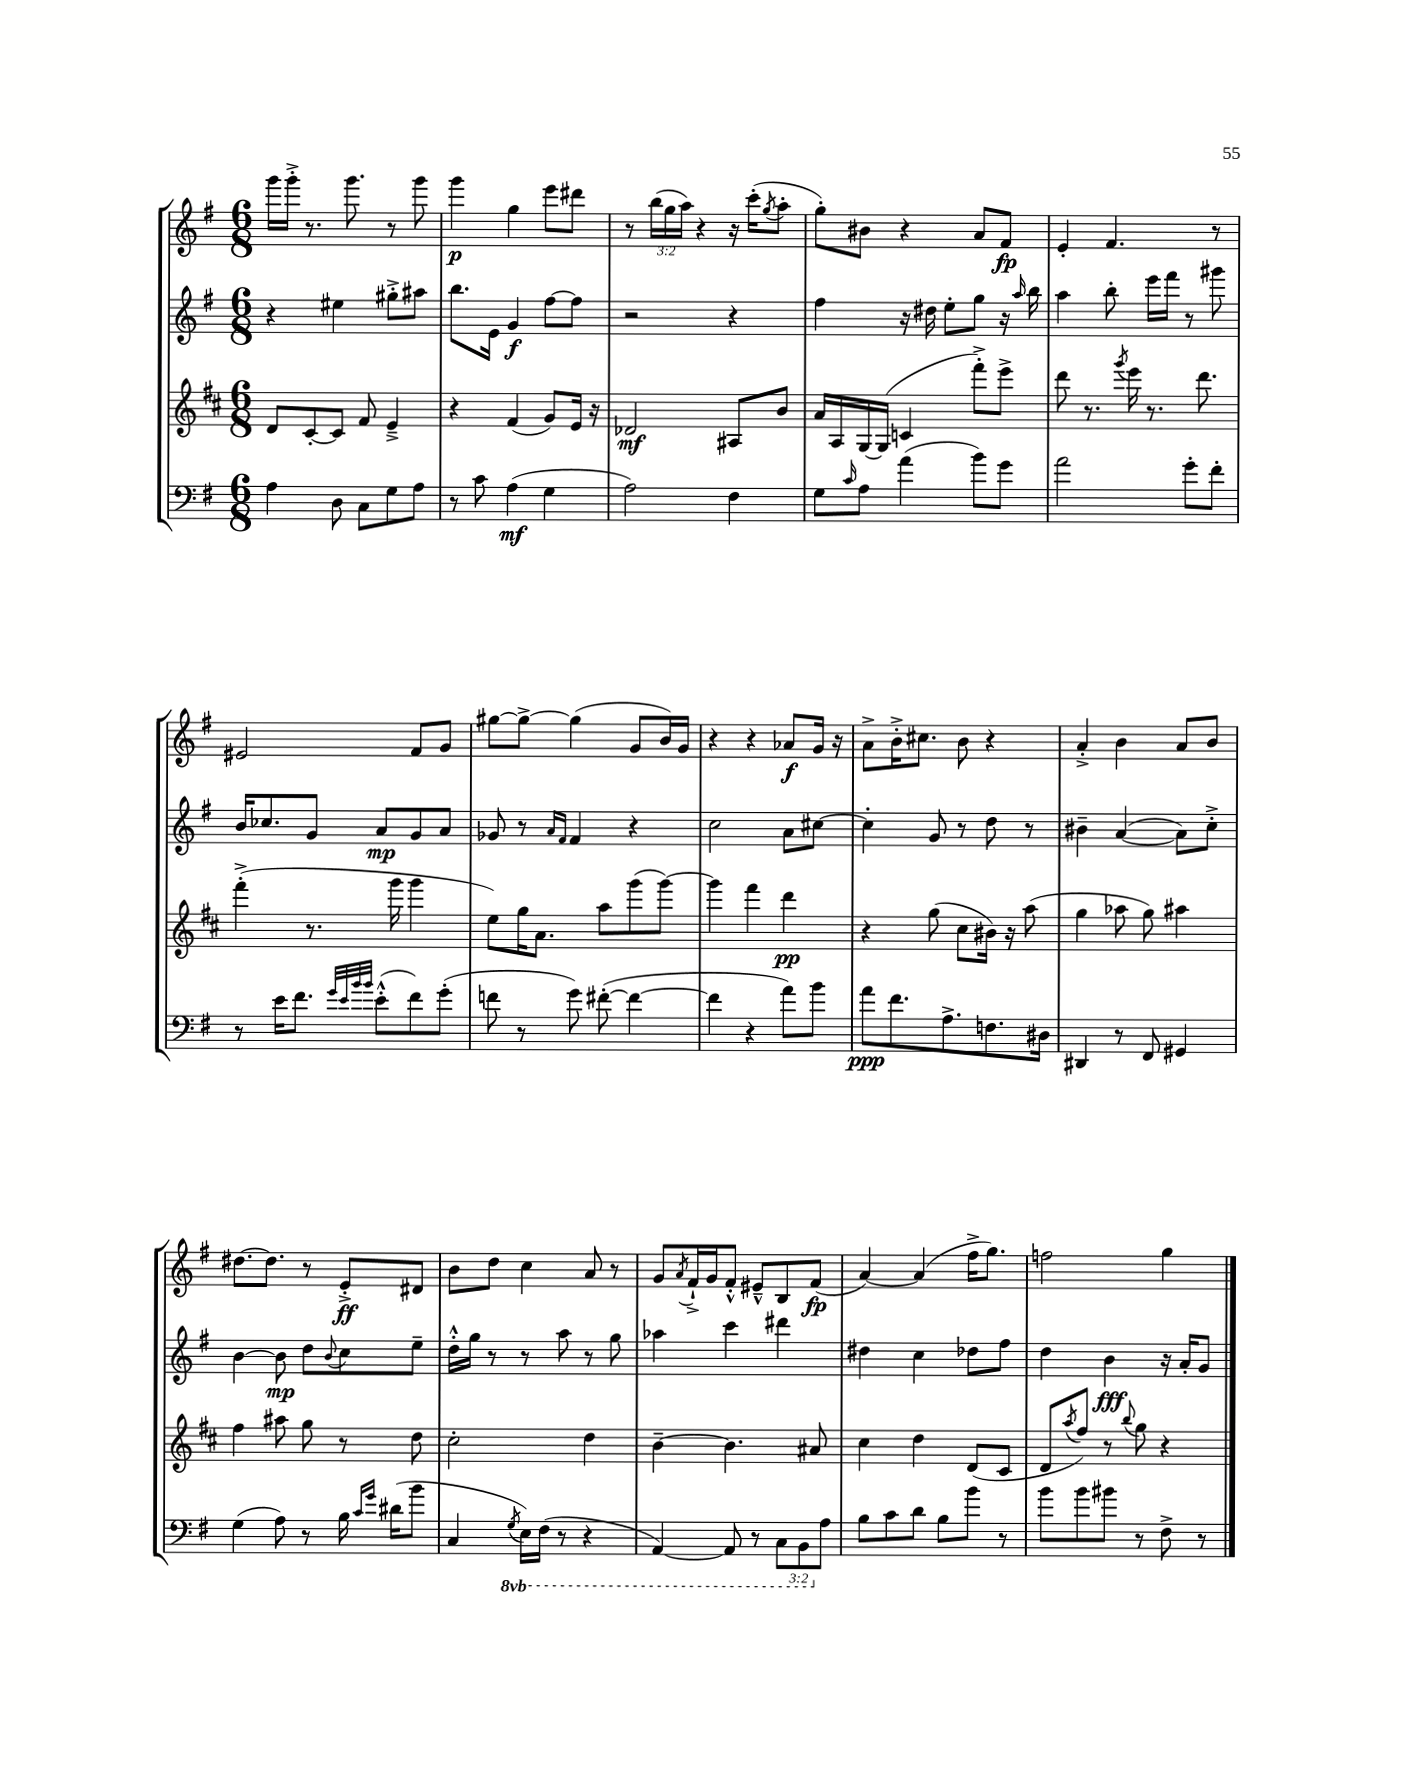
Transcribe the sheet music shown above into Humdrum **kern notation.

**kern	**kern	**kern	**kern
*staff4	*staff3	*staff2	*staff1
*clefF4	*clefG2	*clefG2	*clefG2
*k[f#]	*k[f#c#]	*k[f#]	*k[f#]
*M6/8	*M6/8	*M6/8	*M6/8
4A	8d	4r	16ggg
.	.	.	16ggg'^
.	[8c#'	.	8.r
8D	8c#]	4ee#	.
.	.	.	8.ggg
8C	8f#	.	.
8G	4e~^	8gg#'^	8r
8A	.	8aa#	8ggg
=	=	=	=
8r	4r	8.bb	4ggg
8c	.	.	.
.	.	16e	.
(4A	(4f#	4g	4gg
4G	8g)	[8ff#	8eee
.	16e	8ff#]	8ddd#
.	16r	.	.
=	=	=	=
2A)	2d-	2r	8r
.	.	.	(24bb
.	.	.	24gg
.	.	.	24aa)
.	.	.	4r
4F#	8A#	4r	16r
.	.	.	(16ccc'
.	.	.	8qgg
.	8b	.	8aa'
=	=	=	=
8G	16a	4ff#	8gg')
.	16A	.	.
16qqc	.	.	.
8A	[16G	.	8b#
.	(16G]	.	.
(4a	4c	16r	4r
.	.	16dd#	.
.	.	8ee'	.
8b)	8fff#'^)	8gg	8a
8g	8eee^	16r	8f#
.	.	16qqaa	.
.	.	16bb	.
=	=	=	=
2a	8ddd	4aa	4e'
.	8.r	.	.
.	.	8bb'	4.f#
.	8qggg	.	.
.	16eee	.	.
.	8.r	16eee	.
.	.	16fff#	.
8g'	.	8r	.
.	8.ddd	.	.
8f#'	.	8ggg#	8r
=	=	=	=
8r	(4fff#'^	16b	2e#
.	.	8.cc-	.
16e	.	.	.
8.f#	.	.	.
.	8.r	8g	.
32qqg	.	.	.
32qqe	.	.	.
32qqb	.	.	.
32qqb	.	.	.
(8e'^^	.	8a	.
.	16ggg	.	.
8f#)	4ggg	8g	8f#
(8g'	.	8a	8g
=	=	=	=
8f	8ee)	8g-	[8gg#
8r	16gg	8r	8gg#^_
.	8.a	.	.
.	.	16qqa	.
.	.	16qqf#	.
8g)	.	4f#	(4gg#]
([8f#'	8aa	.	.
4f#_	(8ggg	4r	8g
.	[8ggg)	.	16b)
.	.	.	16g
=	=	=	=
4f#]	4ggg]	2cc	4r
4r	4fff#	.	4r
8a)	4ddd	8a	8a-
8b	.	[8cc#	16g
.	.	.	16r
=	=	=	=
8a	4r	4cc#']	8a^
8.f#	.	.	16b'^
.	.	.	8.cc#
.	(8gg	8g	.
8.A^	.	.	.
.	8cc#	8r	8b
8.F	16b#)	8dd	4r
.	16r	.	.
.	(8aa	8r	.
16D#	.	.	.
=	=	=	=
4DD#	4gg	4b#~	4a'^
8r	8aa-	([4a	4b
8FF#	8gg)	.	.
4GG#	4aa#	8a])	8a
.	.	8cc'^	8b
=	=	=	=
(4G	4ff#	[4b	[8.dd#
.	.	.	8.dd#]
8A)	8aa#	8b]	.
8r	8gg	8dd	8r
.	.	8qqb	.
16B	8r	8cc	8e'^
16qqc	.	.	.
16qqg	.	.	.
(16d#	.	.	.
8b	8dd	8ee~	8d#
=	=	=	=
4C	2cc#'	16dd'^^	8b
.	.	16gg	.
.	.	8r	8dd
8qGG	.	.	.
16EE)	.	8r	4cc
(16FF#	.	.	.
8r	.	8aa	.
4r	4dd	8r	8a
.	.	8gg	8r
=	=	=	=
[4AAA)	[4b~	4aa-	8g
.	.	.	8qa
.	.	.	16f#`^
.	.	.	16g
8AAA]	4.b]	4ccc	8f#'^^
8r	.	.	8e#~^^
12CC	.	4ddd#	8B
12BBB	.	.	.
.	8a#	.	(8f#
12A	.	.	.
=	=	=	=
8B	4cc#	4dd#	[4a)
8c	.	.	.
8d	4dd	4cc	(4a]
8B	.	.	.
8b	(8d	8dd-	16ff#^
.	.	.	8.gg)
8r	8c#	8ff#	.
=	=	=	=
8b	8d	4dd	2ff
.	8qaa	.	.
8b	8ff#)	.	.
8b#	8r	4b	.
.	8qqbb	.	.
8r	8gg	.	.
8F#^	4r	16r	4gg
.	.	16a'	.
8r	.	8g	.
==	==	==	==
*-	*-	*-	*-
